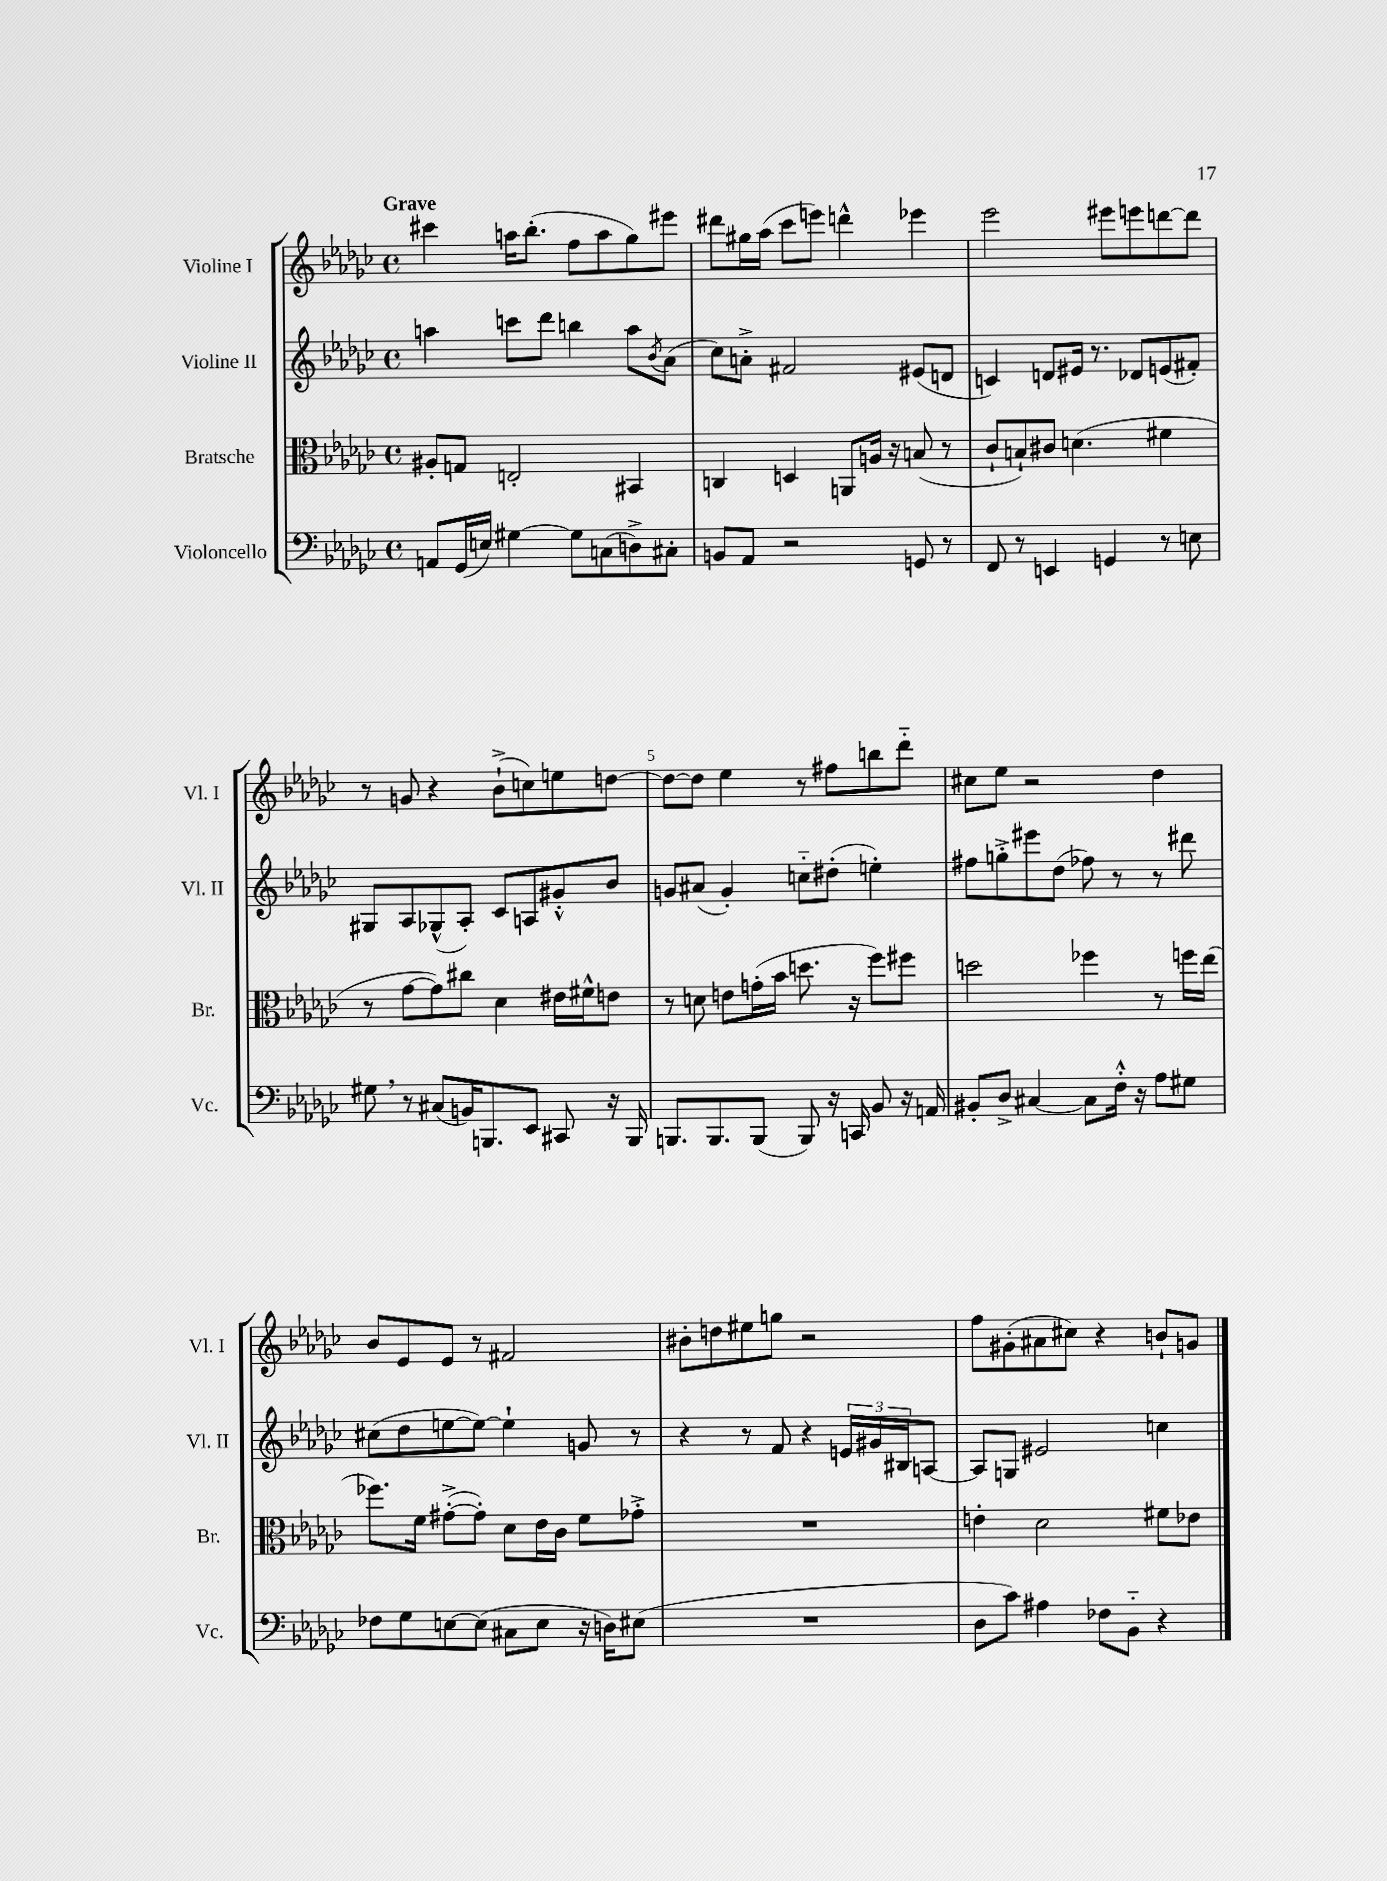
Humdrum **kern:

**kern	**kern	**kern	**kern
*part4	*part3	*part2	*part1
*staff4	*staff3	*staff2	*staff1
*I"Violoncello	*I"Bratsche	*I"Violine II	*I"Violine I
*I'Vc.	*I'Br.	*I'Vl. II	*I'Vl. I
*clefF4	*clefC3	*clefG2	*clefG2
*k[b-e-a-d-g-c-]	*k[b-e-a-d-g-c-]	*k[b-e-a-d-g-c-]	*k[b-e-a-d-g-c-]
*M4/4	*M4/4	*M4/4	*M4/4
*met(c)	*met(c)	*met(c)	*met(c)
=1	=1	=1	=1
!	!	!	!LO:TX:a:B:t=Grave
8AAn/L	8A#X'/L	4aan\	4ccc#X\
(16GG-/L	8Gn/J	.	.
16En/JJ)	.	.	.
[4G#X\	2En'/	8cccn\L	16aan\KL
.	.	.	(8.bb-'\J
.	.	8ddd-\J	.
8G#\L]	.	4bbn\	8ff\L
(8Cn\	.	.	8aa\
8Dn^\)	4BB#X/	8aa\L	8gg-\)
.	.	8qb-/	.
8C#X'\J	.	(8a-\J	8eee#X\J
=2	=2	=2	=2
8BBn/L	4Cn/	8cc-\L)	8ddd#X\L
8AA-/J	.	8an'^\J	16gg#X\L
.	.	.	(16aa-\JJ
2r	4Dn/	2f#X/	8ccc-\L
.	.	.	8eeen\J)
.	8AAn/L	.	4dddn^^\
.	16An/Jk	.	.
.	16r	.	.
8GGn/	(8Bn/	(8e#X/L	4eee-X\
8r	8r	8dn/J	.
=3	=3	=3	=3
8FF/	8c-`/L	4cn/)	2eee-\
8r	8Bn`/)	.	.
4EEn/	8c#X/J	8dn/L	.
.	(4.dn\	16e#X/Jk	.
.	.	8.r	.
4GGn/	.	.	8eee#X\L
.	.	8d-X/L	8eeen\
8r	4f#X\	(8en/	[8dddn\
8En\	.	8f#X'/J)	8ddd\J]
!!LO:LB:g=z
=4	=4	=4	=4
8G#X,\	8r	8G#X/L	8r
8r	[8g-\L	8A-/	8gn/
(8C#X/L	8g-\])	(8G-X^^/	4r
16BBn/K)	8cc#X\J	8A-'/J)	.
8.BBBn/	.	.	.
.	4d-\	8c-/L	(8b-`^\L
8EE-/J	.	8An/	8ccn\)
8CC#X/	16e#X\LL	8g#X'^^/	8een\
.	16f#X^^\J	.	.
16r	8en\J	8b-/J	[8ddn\J
16BBB/	.	.	.
=5	=5	=5	=5
8.BBBn/L	8r	8gn/L	8dd\L_
.	8dn\	(8a#X/J	8dd\J]
8.BBB/	.	.	.
.	8en\L	4g'/)	4ee-\
(8BBB/J	(16gn'\L	.	.
.	16b-\JJ	.	.
8BBB/)	8.ddn\	8ccn\L	8r
16r	.	(8dd#X'\J	8ff#X\L
16CCn/	16r	.	.
8BB-/	8ff\L)	4een'\)	8bbn\
16r	8ff#X\J	.	8ddd-\J
16AAn/	.	.	.
=6	=6	=6	=6
8BB#X'/L	2ddn\	8ff#X\L	8cc#X\L
8D-^/J	.	8ggn'^\	8ee-\J
[4C#X/	.	8eee#X\	2r
.	.	(8dd-\J	.
8C#\L]	4ff-X\	8ff-X\)	.
16F'^^\Jk	.	8r	.
16r	.	.	.
8A-\L	8r	8r	4dd-\
8G#X\J	16ffn\LL	8ddd#X\	.
.	(16ee-\JJ	.	.
!!LO:LB:g=z
=7	=7	=7	=7
8F-X\L	8.ff-X\L)	(8cc#X\L	8b-/L
8G-\	.	8dd-\	8e-/
.	16f\Jk	.	.
[8En\	([8g#X'^\L	[8een\	8e-/J
(8E\J]	8g#'\J])	8ee\J_)	8r
8C#X\L	8d-\L	4ee`\]	2f#X/
8E\J	16e-\L	.	.
.	16c-\JJ	.	.
16r	8f\L	8gn/	.
16Dn\KL)	.	.	.
(8E#X\J	8g-X'^\J	8r	.
=8	=8	=8	=8
1r	1r	4r	8b#X'\L
.	.	.	8ddn\
.	.	8r	8ee#X\
.	.	8f/	8ggn\J
.	.	4r	2r
.	.	24en/LL	.
.	.	24g#X/	.
.	.	24B#X/J	.
.	.	[8An/J	.
=9	=9	=9	=9
8D-\L	4en'\	8A/L]	8ff\L
8c-\J)	.	8Gn/J	(8g#X'\
4A#X\	2d-\	2e#X/	8a#X\
.	.	.	8cc#X\J)
8F-X\L	.	.	4r
8BB-\J	.	.	.
4r	8f#X\L	4ccn\	8bn`/L
.	8e-X\J	.	8gn/J
==	==	==	==
*-	*-	*-	*-
